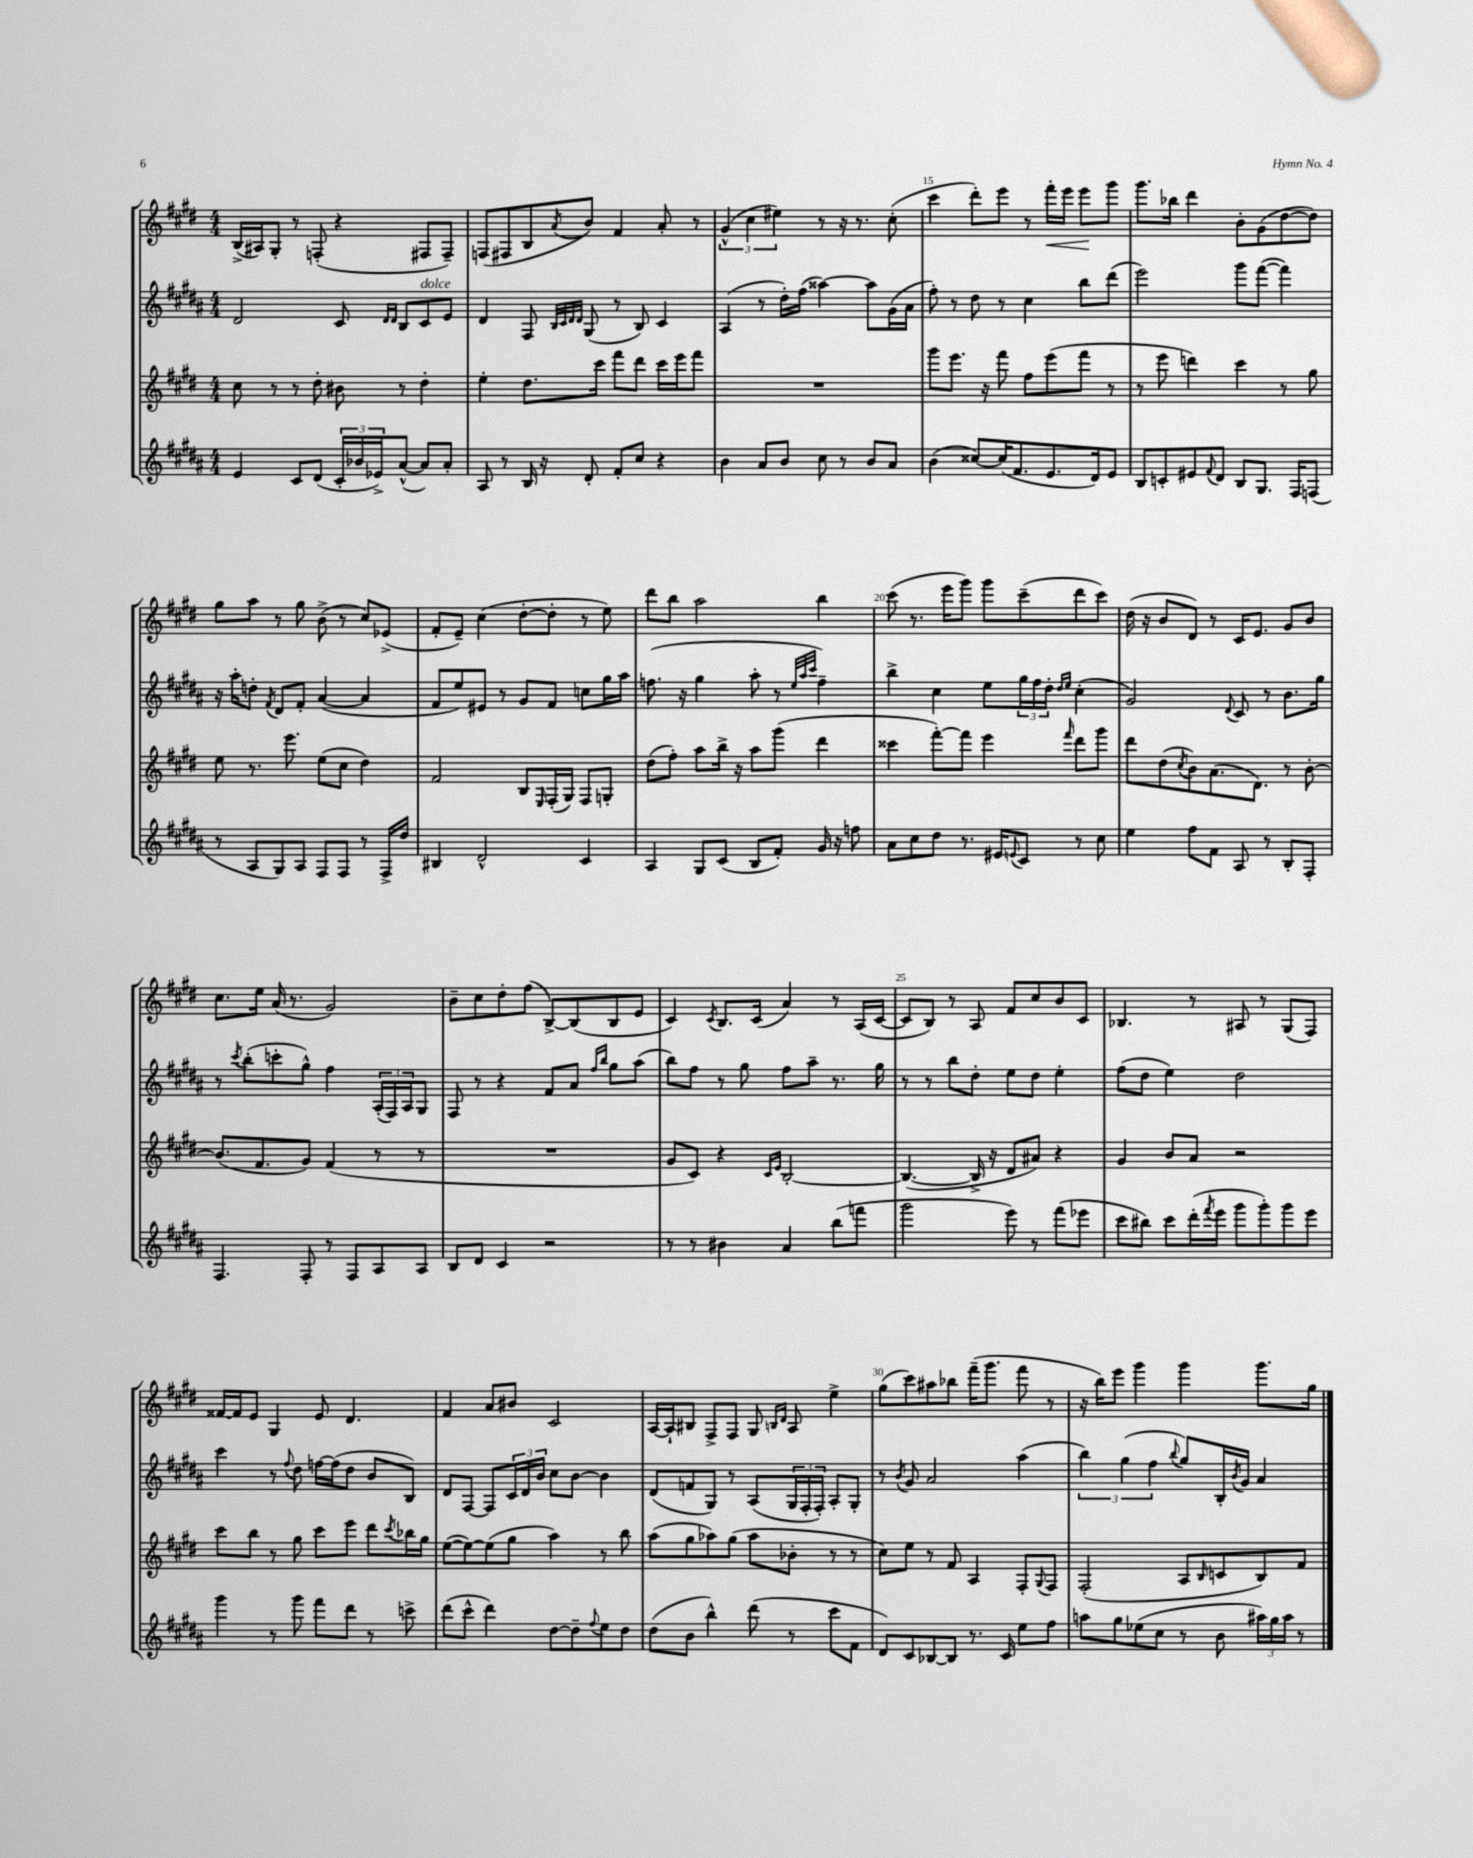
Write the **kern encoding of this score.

**kern	**kern	**kern	**kern	**dynam
*part4	*part3	*part2	*part1	*part1
*staff4	*staff3	*staff2	*staff1	*staff1
*clefG2	*clefG2	*clefG2	*clefG2	*
*k[f#c#g#d#a#]	*k[f#c#g#d#]	*k[f#c#g#d#a#]	*k[f#c#g#d#]	*
*M4/4	*M4/4	*M4/4	*M4/4	*
=12	=12	=12	=12	=12
4e/	8cc#\	2d#/	(16B^/LL	.
.	.	.	16A#X/J)	.
.	8r	.	8G#'/J	.
8c#/L	8r	.	8r	.
(8d#/J	8dd#'\	.	(8Fn'/	.
24c#'/LL	8b#X\	8c#/	4r	.
24b-X/	.	.	.	.
24e-X^/J)	.	.	.	.
.	.	16qqd#/LL	.	.
.	.	16qqd#/JJ	.	.
([8a#^^/J	8r	8B/L	.	.
!	!	!LO:TX:a:i:t=dolce	!	!
8a#/L])	4dd#'\	8c#/	8F#X/L	.
8a#'/J	.	8e/J	8F#~/J)	.
=13	=13	=13	=13	=13
8A#/	4ee'\	4d#/	(8Fn/L	.
8r	.	.	8F#X/	.
16B/	8.dd#\L	8F#/	8B/	.
16r	.	.	.	.
.	.	32qqB/LLL	.	.
.	.	32qqc#/	.	.
.	.	32qqd#/	.	.
.	.	32qqd#/JJJ	8qa/	.
8d#'/	.	(8G#/	8b/J)	.
.	16ccc#\Jk	.	.	.
8f#'/L	8fff#\L	8r	4f#/	.
8cc#/J	8ddd#\J	8B/)	.	.
4r	16ccc#\LL	4c#/	8a'/	.
.	16eee\J	.	.	.
.	8fff#\J	.	8r	.
=14	=14	=14	=14	=14
4b\	1r	(4A#/	(6g#^^/	.
.	.	.	6cc#\	.
8a#/L	.	8r	.	.
.	.	.	6ee#X\)	.
8b/J	.	16dd#'\LL)	.	.
.	.	(16ff#\JJ	.	.
8cc#\	.	[4aa##X\)	8r	.
8r	.	.	16r	.
.	.	.	8.r	.
8b/L	.	8aa##\L]	.	.
8a#/J	.	(16g#\L	(8cc#'\	.
.	.	16a#\JJ	.	.
=15	=15	=15	=15	=15
(4b\	8ggg#\L	8ff#'\)	4ccc#\	.
.	8.eee\J	8r	.	.
[8cc##X/L)	.	8dd#\	8ddd#'\L)	.
.	16r	.	.	.
(16cc##/K]	8fff#\	8r	8eee\J	.
8.f#/	.	.	.	.
.	8ff#\L	4cc#\	8r	.
!	!	!	!	!LO:HP:b
8.e/	(8eee\	.	16fff#'\LL	<
.	.	.	16eee\JJ	.
.	8fff#\J	8bb\L	8eee\L	.
16d#/k)	.	.	.	.
8e/J	8r	(8ddd#\J	8ggg#\J	[
=16	=16	=16	=16	=16
8B/L	8r	2eee\)	8.ggg#\L	.
8cn'/	8eee\	.	.	.
.	.	.	16bb-X\Jk	.
8e#X/	4dddn\)	.	4ddd#\	.
8qqf#/	.	.	.	.
8d#/J	.	.	.	.
8B/L	4ccc#\	8ggg#\L	8b'\L	.
8.G#/J	.	([8fff#\J	(8g#\	.
.	8r	4fff#\])	[8dd#\	.
16F#/KL	.	.	.	.
(8Fn/J	8gg#\	.	8dd#\J])	.
!!LO:LB:g=z
=17	=17	=17	=17	=17
8r	8ee\	16r	8gg#\L	.
.	.	16aa#'\KL	.	.
8A#/L	8.r	8ddn'\J	8aa\J	.
.	.	8qf#/	.	.
8G#/)	.	8d#/L	8r	.
.	8.eee\	.	.	.
8A#/J	.	8f#'/J	8gg#\	.
8F#/L	(8ee\L	([4a#/	(8b^\	.
8F#/J	8cc#\J	.	8r	.
8r	4dd#\)	4a#/]	8cc#/L)	.
16F#^/LL	.	.	(8e-X^/J	.
16dd#/JJ	.	.	.	.
=18	=18	=18	=18	=18
4B#X/	2f#/	8f#/L	8f#'/L	.
.	.	8ee/)	8e~/J)	.
2d#^^/	.	8e#X/J	(4cc#\	.
.	.	8r	.	.
.	8B/L	8g#/L	[8dd#'\L	.
.	16qqE/	.	.	.
.	(16F#'/L	8f#/J	8dd#'\J]	.
.	16G#/JJ)	.	.	.
4c#/	8F#/L	8ccn\L	8r	.
.	8Gn'/J	16gg#\L	8ee\)	.
.	.	16aa#\JJ	.	.
=19	=19	=19	=19	=19
4A#/	(8dd#\L	(8.ffn\	8ddd#\L	.
.	8ff#'\J)	.	8bb\J	.
.	.	16r	.	.
8G#/L	8aa\L	4gg#\	2aa\	.
(8c#/J	16bb^\Jk	.	.	.
.	16r	.	.	.
8B/L	8aa\L	8aa#'\	.	.
8f#'/J)	(8ggg#\J	8r	.	.
.	.	32qqee/LLL	.	.
.	.	32qqaa#/	.	.
.	.	32qqccc#/JJJ	.	.
16g#/	4ddd#\	4ff~\)	4bb\	.
16r	.	.	.	.
8ffn\	.	.	.	.
=20	=20	=20	=20	=20
8a#\L	4ccc##X\	4bb^\	(8ccc#\	.
8cc#\	.	.	8.r	.
8dd#\J	[8fff#'\L)	4cc#\	.	.
.	.	.	16eee\KL	.
8.r	8fff#\J]	.	8ggg#\J)	.
.	4eee\	8ee\L	8ggg#\L	.
16e#X/KL	.	.	.	.
8qqen/	.	.	.	.
8c#/J	.	24gg#\L	(8ccc#~\	.
.	.	24ff#\	.	.
.	.	24dd#'\JJ	.	.
.	.	16qqdd#/LL	.	.
.	16qqfff#/	16qqee/JJ	.	.
8r	8ddd#\L	(4cc#'\	8ddd#\	.
8cc#\	8ggg#\J	.	8ccc#\J)	.
=21	=21	=21	=21	=21
4ee\	8ddd#\L	2g#/)	(16dd#\	.
.	.	.	16r	.
.	(8dd#\	.	8b/L	.
.	8qcc#/	.	.	.
8ff#\L	8b\)	.	8d#/J)	.
8f#\J	(8.a\	.	8r	.
.	.	8qqd#/	.	.
8A#/	.	8c#/	16c#/KL	.
.	8.d#\J)	.	8.e/J	.
8r	.	8r	.	.
8B'/L	8r	8.b\L	8g#/L	.
8F#'/J	[8b'\	.	8b/J	.
.	.	16gg#\Jk	.	.
!!LO:LB:g=z
=22	=22	=22	=22	=22
4.F#/	(8.b/L]	8r	8.cc#\L	.
.	.	8qccc#/	.	.
.	.	(8bb'\L	.	.
.	8.f#/	.	16ee\Jk	.
.	.	8cccn'\	(16a/	.
.	.	.	8.r	.
8F#'/	8g#/J)	8gg#^^\J)	.	.
8r	(4f#/	4ff#\	2g#/)	.
8F#/L	.	.	.	.
8A#/	8r	(24A#'/LL	.	.
.	.	24F#/)	.	.
.	.	24A#/J	.	.
8A#/J	8r	8G#/J	.	.
=23	=23	=23	=23	=23
8B/L	1r	8F#/	8b~\L	.
8d#/J	.	8r	8cc#\	.
4c#/	.	4r	8dd#'\	.
.	.	.	(8ff#\J	.
2r	.	8f#/L	[8B^/L)	.
.	.	8a#/J	(8B/]	.
.	.	16qqff#/LL	.	.
.	.	16qqbb/JJ	.	.
.	.	8gg#\L	8B/	.
.	.	(8aa#\J	8e/J	.
=24	=24	=24	=24	=24
8r	8g#/L	8bb\L)	4c#/)	.
8r	8c#/J)	8ff#\J	.	.
.	.	.	8qc#/	.
4b#X\	4r	8r	8.B/L	.
.	.	8gg#\	.	.
.	.	.	(16c#/Jk	.
.	16qqc#/LL	.	.	.
.	16qqe/JJ	.	.	.
4a#/	[2B'/	8ff#\L	4a/)	.
.	.	8aa#~\J	.	.
(8bb\L	.	8.r	8r	.
8fffn\J	.	.	(16A/LL	.
.	.	16gg#\	[16c#/JJ	.
=25	=25	=25	=25	=25
2ggg#\	(4.B/_	8r	8c#/L]	.
.	.	8r	8B/J)	.
.	.	8bb\L	8r	.
.	16B^/]	8dd#'\J	8A/	.
.	16r	.	.	.
8eee\)	8d#/L	8ee\L	8f#/L	.
8r	8a#X/J)	8dd#\J	8cc#/	.
(8fff#\L	4r	4ee'\	8b/	.
8eee-X\J	.	.	8c#/J	.
=26	=26	=26	=26	=26
8ccc#\L	4g#/	(8ff#\L	4.B-X/	.
8bb#X\J)	.	8dd#\J	.	.
8ccc#\L	8b/L	4ee\)	.	.
(16ddd#'\L	8a/J	.	8r	.
8qfff#/	.	.	.	.
16eee\JJ	.	.	.	.
8ggg#\L	2r	2dd#\	8A#X/	.
8ggg#'\)	.	.	8r	.
8ggg#\	.	.	(8G#/L	.
8eee\J	.	.	8F#/J)	.
!!LO:LB:g=z
=27	=27	=27	=27	=27
4ggg#\	8ccc#\L	4ccc#\	[16f##X/LL	.
.	.	.	16f##/J]	.
.	8bb\J	.	8e/J	.
8r	8r	8r	4G#/	.
.	.	8qqff#/	.	.
8ggg#\	8gg#\	8dd#\	.	.
8fff#\L	8ccc#\L	[16ffn\LL	8e/	.
.	.	(16ff\J]	.	.
8ddd#\J	8eee\J	8dd#\J	4.d#/	.
8r	8ddd#\L	8b/L	.	.
.	8qccc#/	.	.	.
8cccn^\	16bb-X\L	8B/J)	.	.
.	16gg#\JJ	.	.	.
=28	=28	=28	=28	=28
(8ddd#\L	([8ee\L	8d#/L	4f#/	.
8ccc#^^\J	8ee\_)	[8F#/J	.	.
4ddd#\)	(8ee\]	8F#/L]	8a/L	.
.	8gg#\J	24c#/L	8b#X/J	.
.	.	24d#/	.	.
.	.	24b/JJ	.	.
[8dd#\L	4aa\)	8cc#\L	2c#/	.
8dd#~\]	.	[8b\J	.	.
8qqff#/	.	.	.	.
8ee\	8r	4b\]	.	.
8dd#\J	8bb\	.	.	.
=29	=29	=29	=29	=29
(8dd#\L	(8aa\L	(8d#/L	[16A/LL	.
.	.	.	16A`/J]	.
8b\J	8gg#\	8fn/	8B#X/J	.
4bb^^\)	8aa-X\)	8G#/J)	8F#^/L	.
.	(8gg#\J	8r	8F#/J	.
(8ddd#\	8aa-\L	(8A#/L	8G#/	.
.	.	.	16qqBn/LL	.
.	.	.	16qqd#/JJ	.
8r	8b-X'\J	24G#/L	8A/	.
.	.	24F#'/	.	.
.	.	24F#'/JJ)	.	.
8ccc#\L	8r	8A#'/L	4ee^\	.
8f#\J	8r	8G#'/J	.	.
=30	=30	=30	=30	=30
8d#/L)	8cc#\L)	8r	(8gg#\L	.
.	.	8qb/	.	.
8c#/	8ee\J	8g#/	8ccc#\)	.
[8B-X/	8r	2a#/	8aa#X\	.
8B-/J]	8f#/	.	8bb-X\J	.
8.r	4A/	.	(16fff#~\KL	.
.	.	.	8.ggg#\J	.
16c#/	.	.	.	.
8ee\L	8F#'/L	(4aa#\	8fff#\	.
.	8qqG#/	.	.	.
8ff#\J	8F#/J	.	8r	.
=31	=31	=31	=31	=31
8aan\L	(2F#'/	6bb\)	16r	.
.	.	.	16bb\KL)	.
8gg#\	.	.	8eee\J	.
.	.	(6gg#\	.	.
(8ee-X\	.	.	4ggg#\	.
.	.	6ff#\	.	.
8cc#\J	.	.	.	.
.	.	8qqbb/	.	.
8r	8A/L	8gg#/L)	4ggg#\	.
.	16qqB/	.	.	.
8b\	8cn/	16B'/L	.	.
.	.	8qb/	.	.
.	.	16g#/JJ	.	.
24aa#X\LL)	8B/)	4a#/	8.ggg#\L	.
24gg#\	.	.	.	.
24aa#\JJ	.	.	.	.
8r	8f#/J	.	.	.
.	.	.	16gg#\Jk	.
==	==	==	==	==
*-	*-	*-	*-	*-
